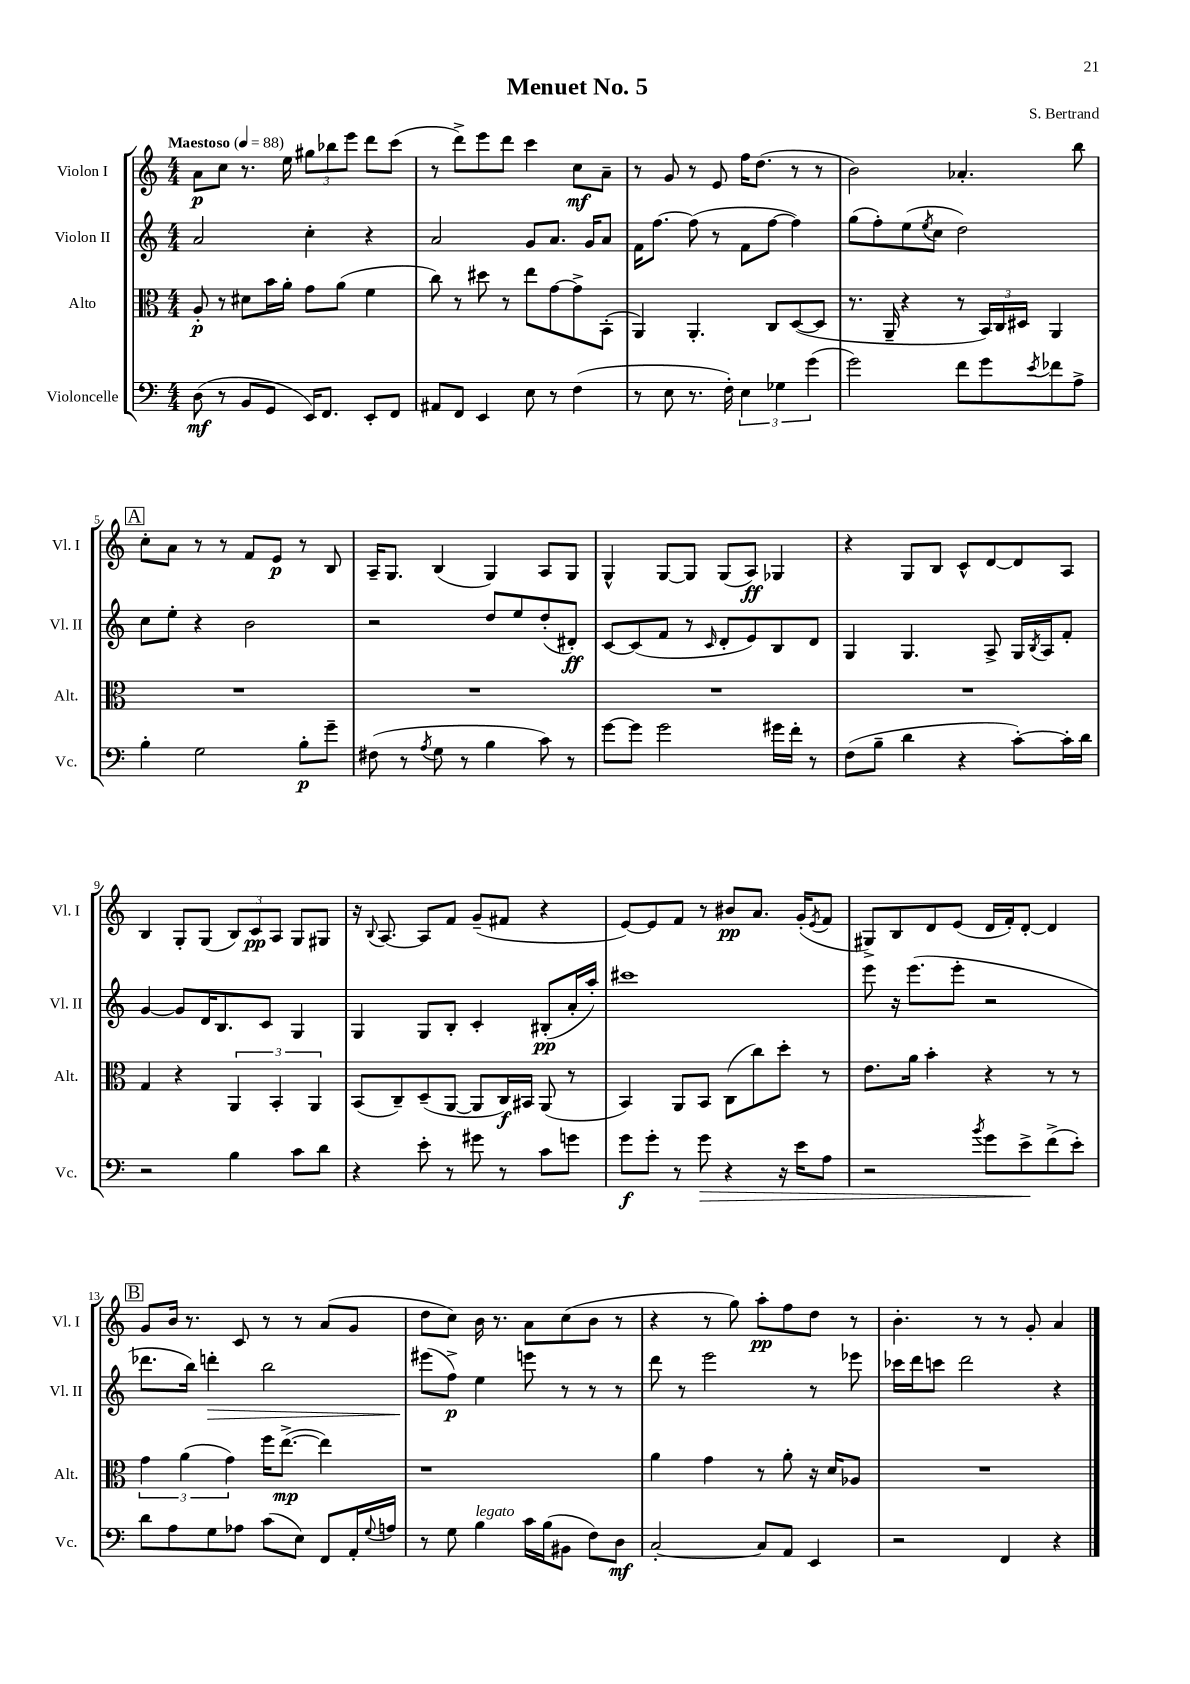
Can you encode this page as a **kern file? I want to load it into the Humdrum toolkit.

**kern	**kern	**kern	**kern
*staff4	*staff3	*staff2	*staff1
*clefF4	*clefC3	*clefG2	*clefG2
*k[]	*k[]	*k[]	*k[]
*M4/4	*M4/4	*M4/4	*M4/4
*MM88	*MM88	*MM88	*MM88
(8D\	8A'/	2a/	8a\L
8r	8r	.	8cc\J
8BB/L	8d#\L	.	8.r
8GG/J	16b\L	.	.
.	16a'\JJ	.	16ee\
16EE/LK)	8g\L	4cc'\	12gg#\L
8.FF/J	.	.	.
.	.	.	12bb-\
.	(8a\J	.	.
.	.	.	12eee\J
8EE'/L	4f\	4r	8ddd\L
8FF/J	.	.	(8ccc\J
=	=	=	=
8AA#/L	8cc\)	2a/	8r
8FF/J	8r	.	8ddd^\L)
4EE/	8dd#\	.	8eee\
.	8r	.	8ddd\J
8E\	8ee\L	8g/L	4ccc\
8r	[8g\	8.a/J	.
(4F\	8g^\]	.	8cc\L
.	.	16g/LK	.
.	(8BB'\J	8a/J	8a~\J
=	=	=	=
8r	4AA/)	16f\LK	8r
.	.	[8.ff\J	.
8E\	.	.	8g/
8.r	4.AA'/	(8ff\]	8r
.	.	8r	8e/
16F'\)	.	.	.
6E\	.	8f\L	16ff\LK
.	.	.	(8.dd\J
.	8C/L	[8ff\J	.
6G-\	.	.	.
.	([8D/	4ff\])	8r
(6g\	.	.	.
.	8D/]J	.	8r
=	=	=	=
2g\)	8.r	(8gg\L	2b\)
.	.	8ff'\)	.
.	16AA~/	.	.
.	4r	(8ee\	.
.	.	8qee/	.
.	.	8cc\J	.
8f\L	8r	2dd\)	4.a-'/
8g\	24BB/LL)	.	.
.	24C/	.	.
.	24D#/JJ	.	.
8qe/	.	.	.
8f-\	4AA/	.	.
8A^\J	.	.	8bb\
=	=	=	=
4B'\	1r	8cc\L	8cc'\L
.	.	8ee'\J	8a\J
2G\	.	4r	8r
.	.	.	8r
.	.	2b\	8f/L
.	.	.	8e/J
8B'\L	.	.	8r
8g~\J	.	.	8B/
=	=	=	=
(8F#\	1r	2r	16A~/LK
.	.	.	8.G/J
8r	.	.	.
8qA/	.	.	.
8G\	.	.	(4B/
8r	.	.	.
4B\	.	8dd/L	4G/)
.	.	8ee/	.
8c\)	.	(8dd'/	8A/L
8r	.	8d#'/J)	8G/J
=	=	=	=
[8g\L	1r	[8c/L	4G^^/
8g\]J	.	(8c/]	.
2g\	.	8f/J	[8G/L
.	.	8r	8G/]J
.	.	16qqc/	.
.	.	8d'/L	(8G/L
.	.	8e/)	8A/J)
16g#\LL	.	8B/	4G-/
16f'\JJ	.	.	.
8r	.	8d/J	.
=	=	=	=
(8F\L	1r	4G/	4r
8B~\J	.	.	.
4d\	.	4.G/	8G/L
.	.	.	8B/J
4r	.	.	8c^^/L
.	.	8A^/	[8d/
[8c'\L)	.	16G/LL	8d/]
.	.	8qB/	.
.	.	16A/J	.
16c'\]L	.	8f'/J	8A/J
16d\JJ	.	.	.
=	=	=	=
2r	4G/	[4g/	4B/
.	4r	8g/]L	8G'/L
.	.	16d/K	(8G/J
.	.	8.B/	.
4B\	6AA/	.	12B/L)
.	.	.	12c/
.	.	8c/J	.
.	6BB'/	.	12A/J
8c\L	.	4G/	8G/L
.	6AA/	.	.
8d\J	.	.	8G#/J
=	=	=	=
4r	(8BB/L	4G/	16r
.	.	.	8qqB/
.	.	.	[8.A/
.	8C~/)	.	.
8e'\	(8D~/	8G/L	8A/]L
8r	[8AA/J	8B'/J	8f/J
8g#\	8AA/]L	4c'/	(8g~/L
8r	16C/L)	.	8f#/J
.	16BB#/JJ	.	.
8c\L	(8AA/	(8B#'/L	4r
8g\J	8r	16a'/L	.
.	.	16aa'/JJ)	.
=	=	=	=
8g\L	4BB/)	1ccc#	[8e/L)
8g'\J	.	.	8e/]
8r	8AA/L	.	8f/J
8g\	8BB/J	.	8r
4r	(8C\L	.	8b#/L
.	8cc\)	.	8.a/J
16r	8dd'\J	.	.
16e\LK	.	.	(16g'/LK
.	.	.	8qe/
8A\J	8r	.	8f/J
=	=	=	=
2r	8.e\L	8eee\	8G#^/L)
.	.	16r	8B/
.	16a\Jk	(8.eee\L	.
.	4b'\	.	8d/
.	.	8eee'\J	(8e/J
8qb/	.	.	.
8g\L	4r	2r	16d/LL
.	.	.	16f'/J)
8e^\	.	.	[8d'/J
(8f^\	8r	.	4d/]
8e'\J)	8r	.	.
=	=	=	=
8d\L	6g\	8.ddd-\L	8g/L
8A\	.	.	16b/Jk
.	(6a\	.	.
.	.	16bb\Jk)	8.r
8G\	.	4ddd'\	.
.	6g\)	.	.
8A-\J	.	.	8c/
(8c\L	16ff\LK	2bb\	8r
.	([8.ee^\J	.	.
8E\J)	.	.	8r
8FF/L	4ee\])	.	(8a/L
16AA'/L	.	.	8g/J
8qqG/	.	.	.
16A/JJ	.	.	.
=	=	=	=
8r	1r	(8eee#\L	8dd\L
8G\	.	8ff^\J)	8cc\J)
4B\	.	4ee\	16b\
.	.	.	8.r
16c\LL	.	8eee\	8a\L
(16B\J	.	.	.
8BB#\J	.	8r	(8cc\
8F\L)	.	8r	8b\J
8D\J	.	8r	8r
=	=	=	=
[2C'/	4a\	8ddd\	4r
.	.	8r	.
.	4g\	2eee\	8r
.	.	.	8gg\)
8C/]L	8r	.	8aa'\L
8AA/J	8a'\	.	8ff\
4EE/	16r	8r	8dd\J
.	16d/LK	.	.
.	8A-/J	8eee-\	8r
=	=	=	=
2r	1r	16ccc-\LL	4.b'\
.	.	16ddd\J	.
.	.	8ccc\J	.
.	.	2ddd\	.
.	.	.	8r
4FF/	.	.	8r
.	.	.	8g'/
4r	.	4r	4a/
==	==	==	==
*-	*-	*-	*-
